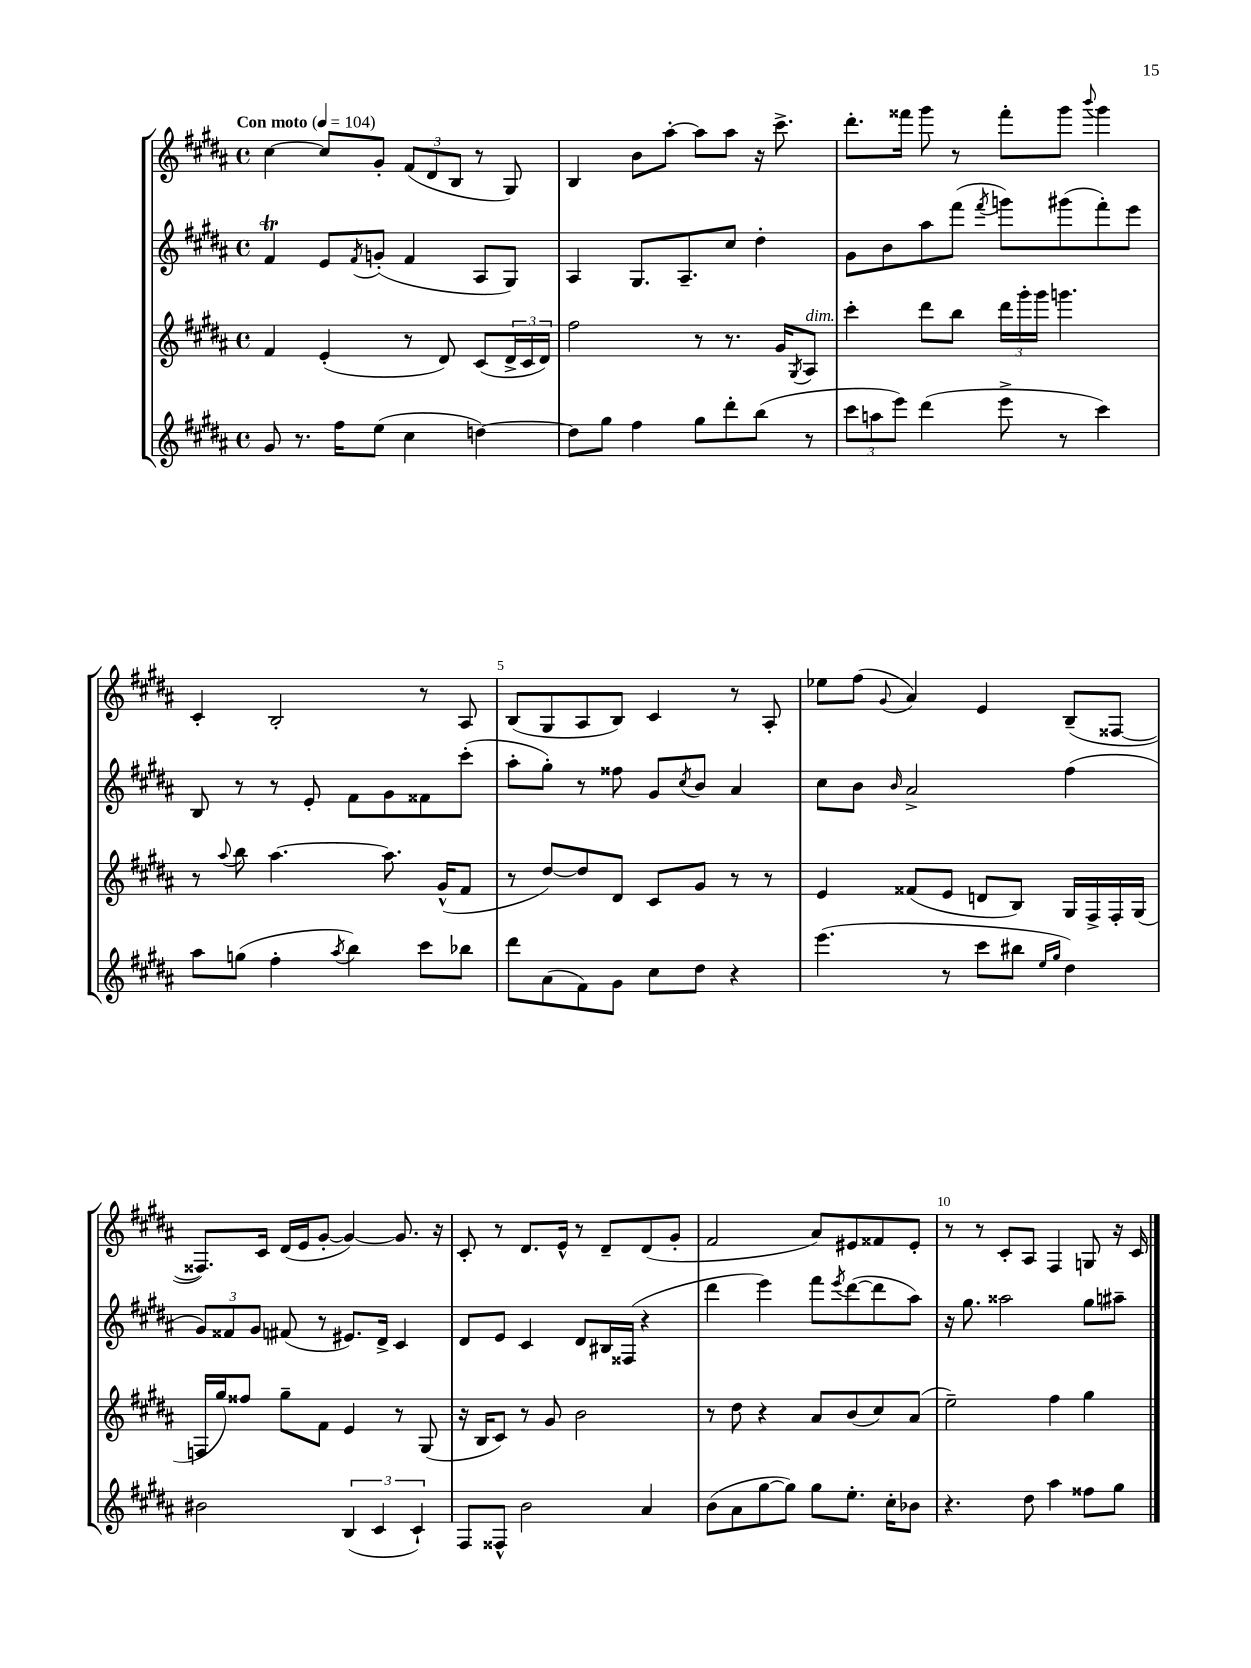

**kern	**kern	**kern	**kern
*staff4	*staff3	*staff2	*staff1
*clefG2	*clefG2	*clefG2	*clefG2
*k[f#c#g#d#a#]	*k[f#c#g#d#a#]	*k[f#c#g#d#a#]	*k[f#c#g#d#a#]
*M4/4	*M4/4	*M4/4	*M4/4
*met(c)	*met(c)	*met(c)	*met(c)
*MM104	*MM104	*MM104	*MM104
8g#/	4f#/	4f#/	[4cc#\
8.r	.	.	.
.	(4e'/	8e/L	8cc#/]L
16ff#\LK	.	.	.
.	.	8qf#/	.
(8ee\J	.	(8g'/J	8g#'/J
4cc#\	8r	4f#/	(12f#/L
.	.	.	12d#/
.	8d#/)	.	.
.	.	.	12B/J
[4dd\)	(8c#/L	8A#/L	8r
.	24d#^/L	8G#/J)	8G#/)
.	24c#/	.	.
.	24d#/JJ)	.	.
=	=	=	=
8dd\]L	2ff#\	4A#/	4B/
8gg#\J	.	.	.
4ff#\	.	8.G#/L	8b\L
.	.	.	[8aa#'\J
.	.	8.A#~/	.
8gg#\L	8r	.	8aa#\]L
8ddd#'\	8.r	8cc#/J	8aa#\J
(8bb\J	.	4dd#'\	16r
.	16g#/LK	.	8.ccc#^\
.	8qG#/	.	.
8r	8A#/J	.	.
=	=	=	=
12ccc#\L	4ccc#'\	8g#\L	8.ddd#'\L
12aa\	.	.	.
.	.	8b\	.
12eee\J)	.	.	.
.	.	.	16fff##\Jk
(4ddd#\	8ddd#\L	8aa#\	8ggg#\
.	8bb\J	(8fff#\J	8r
.	.	8qfff#/	.
8eee^\	24ddd#\LL	8ggg\L)	8fff##'\L
.	24ggg#'\	.	.
.	24ggg#\JJ	.	.
8r	4.ggg\	(8ggg#\	8ggg#\J
.	.	.	8qqbbb/
4ccc#\)	.	8fff#'\)	4ggg#\
.	.	8eee\J	.
=	=	=	=
8aa#\L	8r	8B/	4c#'/
.	8qqaa#/	.	.
(8gg\J	8bb\	8r	.
4ff#'\	[4.aa#\	8r	2B'/
.	.	8e'/	.
8qaa#/	.	.	.
4bb\)	.	8f#\L	.
.	8.aa#\]	8g#\	.
8ccc#\L	.	8f##\	8r
.	(16g#^^/LK	.	.
8bb-\J	8f#/J	(8ccc#'\J	8A#/
=	=	=	=
8ddd#\L	8r	8aa#'\L	(8B/L
(8a#\	[8dd#/L)	8gg#'\J)	8G#/
8f#\)	8dd#/]	8r	8A#/
8g#\J	8d#/J	8ff##\	8B/J)
8cc#\L	8c#/L	8g#/L	4c#/
.	.	8qcc#/	.
8dd#\J	8g#/J	8b/J	.
4r	8r	4a#/	8r
.	8r	.	8A#'/
=	=	=	=
(4.eee\	4e/	8cc#\L	8ee-\L
.	.	8b\J	(8ff#\J
.	.	16qqb/	8qqg#/
.	(8f##/L	2a#^/	4a#/)
8r	8e/J	.	.
8ccc#\L	8d/L	.	4e/
8bb#\J	8B/J)	.	.
16qqee/LL	.	.	.
16qqgg#/JJ	.	.	.
4dd#\)	16G#/LL	(4ff#\	(8B~/L
.	16F#^/	.	.
.	16F#'/	.	[8F##/J
.	(16G#/JJ	.	.
=	=	=	=
2b#\	16F/LL	12g#/L)	8.F##/]L)
.	16gg#/J)	.	.
.	.	12f##/	.
.	8ff##/J	.	.
.	.	12g#/J	.
.	.	.	16c#/Jk
.	8gg#~\L	(8f#/	(16d#/LL
.	.	.	16e/J
.	8f#\J	8r	[8g#'/J
(6B/	4e/	8.e#/L)	4g#/_)
6c#/	.	.	.
.	.	16d#^/Jk	.
.	8r	4c#/	8.g#/]
6c#`/)	.	.	.
.	(8G#/	.	.
.	.	.	16r
=	=	=	=
8F#/L	16r	8d#/L	8c#'/
.	16B/LK	.	.
8F##^^/J	8c#/J)	8e/J	8r
2b\	8r	4c#/	8.d#/L
.	8g#/	.	.
.	.	.	16e^^/Jk
.	2b\	8d#/L	8r
.	.	16B#/L	8d#~/L
.	.	(16F##/JJ	.
4a#/	.	4r	(8d#/
.	.	.	8g#'/J
=	=	=	=
(8b\L	8r	4ddd#\	2f#/
8a#\	8dd#\	.	.
[8gg#\	4r	4eee\)	.
8gg#\]J)	.	.	.
8gg#\L	8a#/L	8fff#\L	8a#/L)
.	.	8qeee/	.
8.ee'\J	(8b/	([8ddd#\	8e#/
.	8cc#/)	8ddd#\]	8f##/
16cc#'\LK	.	.	.
8b-\J	(8a#/J	8aa#\J)	8e#'/J
=	=	=	=
4.r	2ee~\)	16r	8r
.	.	8.gg#\	.
.	.	.	8r
.	.	2aa##\	8c#'/L
8dd#\	.	.	8A#/J
4aa#\	4ff#\	.	4F#/
8ff##\L	4gg#\	8gg#\L	8G/
8gg#\J	.	8aa#~\J	16r
.	.	.	16c#/
==	==	==	==
*-	*-	*-	*-
